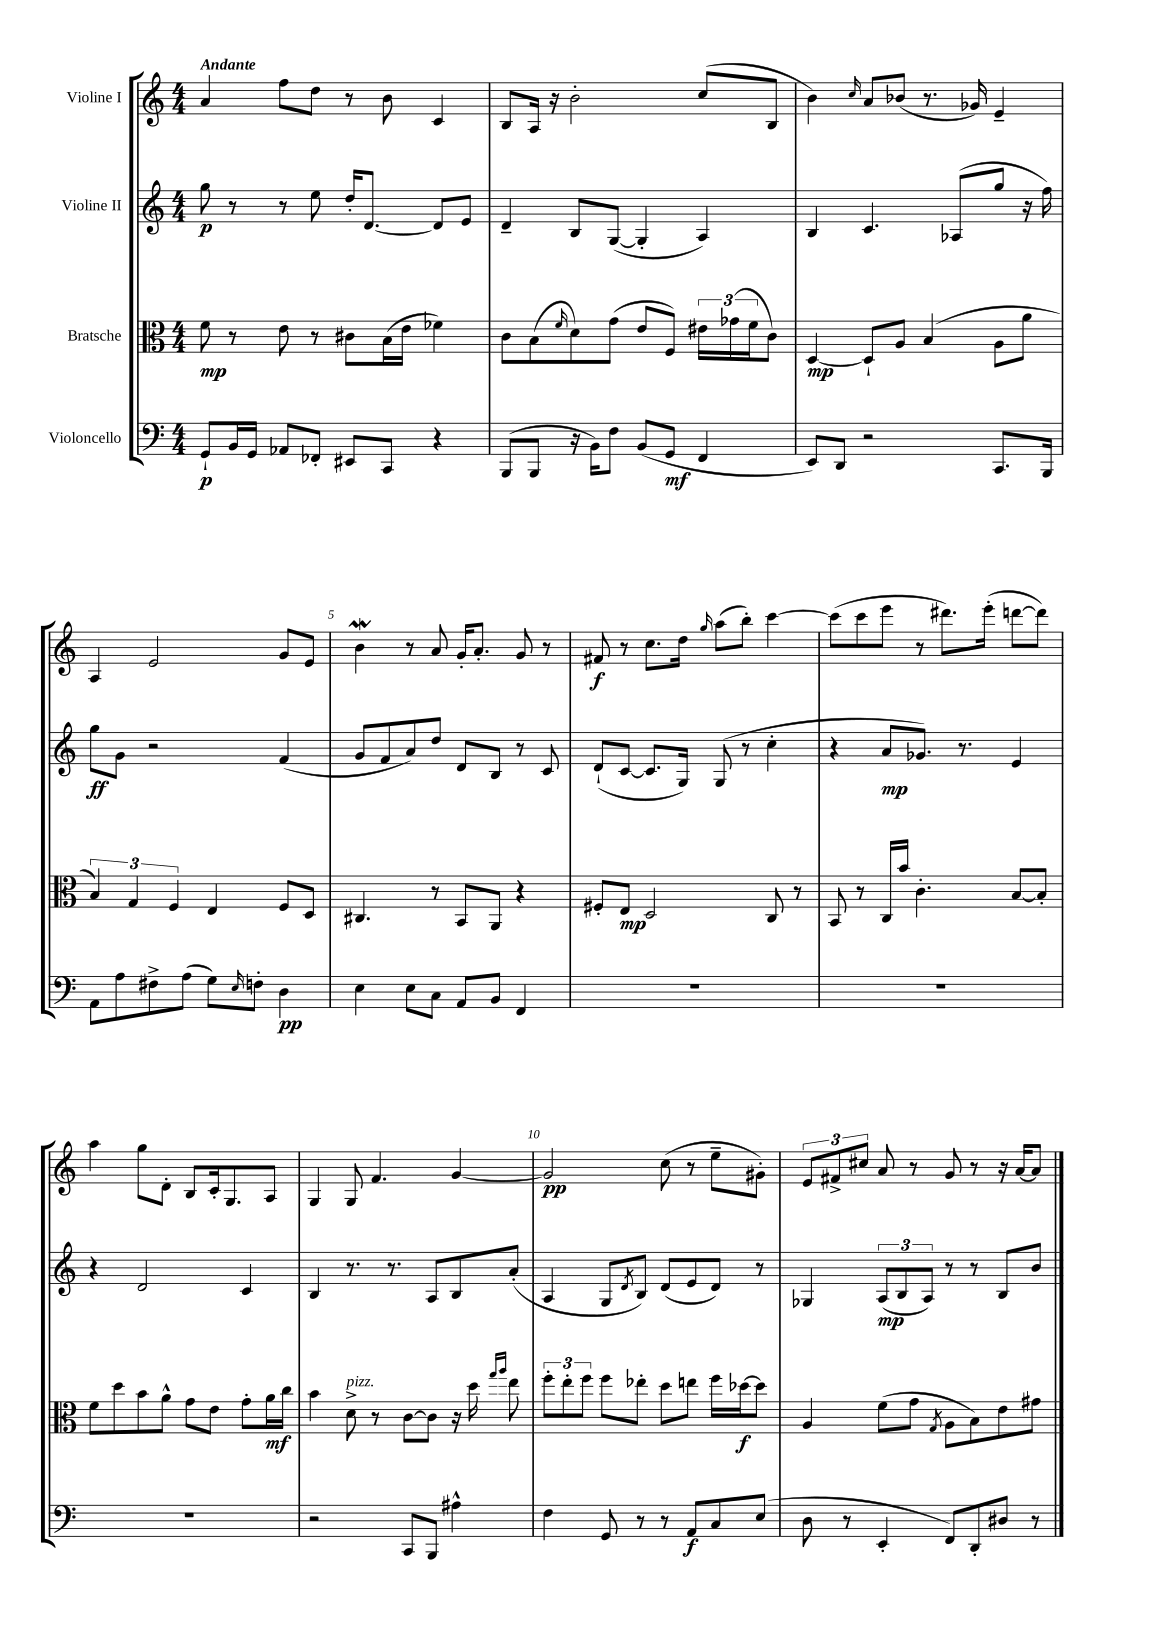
<<
\new StaffGroup <<
\new Staff = "s0" \with { instrumentName = "Violine I" } {
    \clef treble \key c \major \numericTimeSignature \time 4/4 \tempo "Andante"
    a'4 f''8 d''8 r8 b'8 c'4 |
    b8 a16 r16 b'2-. c''8( b8 |
    b'4) \grace { c''16 } a'8 bes'8( r8. ges'16) e'4-- |
    a4 e'2 g'8 e'8 |
    b'4\mordent r8 a'8 g'16-. a'8.-. g'8 r8 |
    fis'8\f r8 c''8. d''16 \grace { g''16 } a''8( b''8-.) c'''4~ |
    c'''8( c'''8 e'''8 r8 dis'''8.) e'''16-.( d'''8~ d'''8) |
    a''4 g''8 d'8-. b8 c'16-. g8. a8 |
    g4 g8 f'4. g'4~ |
    g'2\pp c''8( r8 e''8-- gis'8-.) |
    \tuplet 3/2 { e'8 fis'8-> cis''8 } a'8 r8 g'8 r8 r16 a'16~ a'8 \bar "|." |
}
\new Staff = "s1" \with { instrumentName = "Violine II" } {
    \clef treble \key c \major \numericTimeSignature \time 4/4
    g''8\p r8 r8 e''8 d''16-. d'8.~ d'8 e'8 |
    d'4-- b8 g8~( g4-. a4) |
    b4 c'4. aes8( g''8 r16 f''16) |
    g''8\ff g'8 r2 f'4( |
    g'8 f'8 a'8) d''8 d'8 b8 r8 c'8 |
    d'8-!( c'8~ c'8. g16) g8( r8 c''4-. |
    r4 a'8\mp ges'8.) r8. e'4 |
    r4 d'2 c'4 |
    b4 r8. r8. a8 b8 a'8-.( |
    a4 g8 \acciaccatura { d'8 } b8) d'8( e'8 d'8) r8 |
    ges4 \tuplet 3/2 { a8\mp( b8 a8) } r8 r8 b8 b'8 \bar "|." |
}
\new Staff = "s2" \with { instrumentName = "Bratsche" } {
    \clef alto \key c \major \numericTimeSignature \time 4/4
    f'8\mp r8 e'8 r8 cis'8 b16( e'16 fes'4) |
    c'8 b8( \grace { f'16 } d'8) g'8( e'8 f8) \tuplet 3/2 { eis'16 ges'16( f'16 } c'8) |
    d4~\mp d8-! a8 b4( a8 a'8 |
    \tuplet 3/2 { b4) g4 f4 } e4 f8 d8 |
    cis4. r8 b,8 a,8 r4 |
    fis8-. e8\mp d2 c8 r8 |
    b,8 r8 c16 b'16 c'4.-. b8~ b8-. |
    f'8 d''8 b'8 a'8-^ g'8 e'8 g'8-. a'16\mf c''16 |
    b'4 d'8->^\markup { \italic "pizz." } r8 c'8~ c'8 r16 d''16 \grace { g''16 a''16 } e''8 |
    \tuplet 3/2 { f''8-. e''8-. f''8 } f''8 ees''8-. d''8 e''8 f''16 des''16~\f des''8 |
    a4 f'8( g'8 \acciaccatura { g8 } a8 b8) e'8 gis'8 \bar "|." |
}
\new Staff = "s3" \with { instrumentName = "Violoncello" } {
    \clef bass \key c \major \numericTimeSignature \time 4/4
    g,8-!\p b,16 g,16 aes,8 fes,8-. eis,8 c,8 r4 |
    b,,8( b,,8 r16 b,16) f8 b,8( g,8\mf f,4 |
    e,8) d,8 r2 c,8. b,,16 |
    a,8 a8 fis8-> a8( g8) \grace { e16 } f8-. d4\pp |
    e4 e8 c8 a,8 b,8 f,4 |
    R1 |
    R1 |
    R1 |
    r2 c,8 b,,8 ais4-^ |
    f4 g,8 r8 r8 a,8\f c8 e8( |
    d8 r8 e,4-. f,8) d,8-. dis8 r8 \bar "|." |
}
>>
>>
\layout { \context { \Score \override BarNumber.break-visibility = ##(#f #t #t) barNumberVisibility = #(every-nth-bar-number-visible 5) } }
